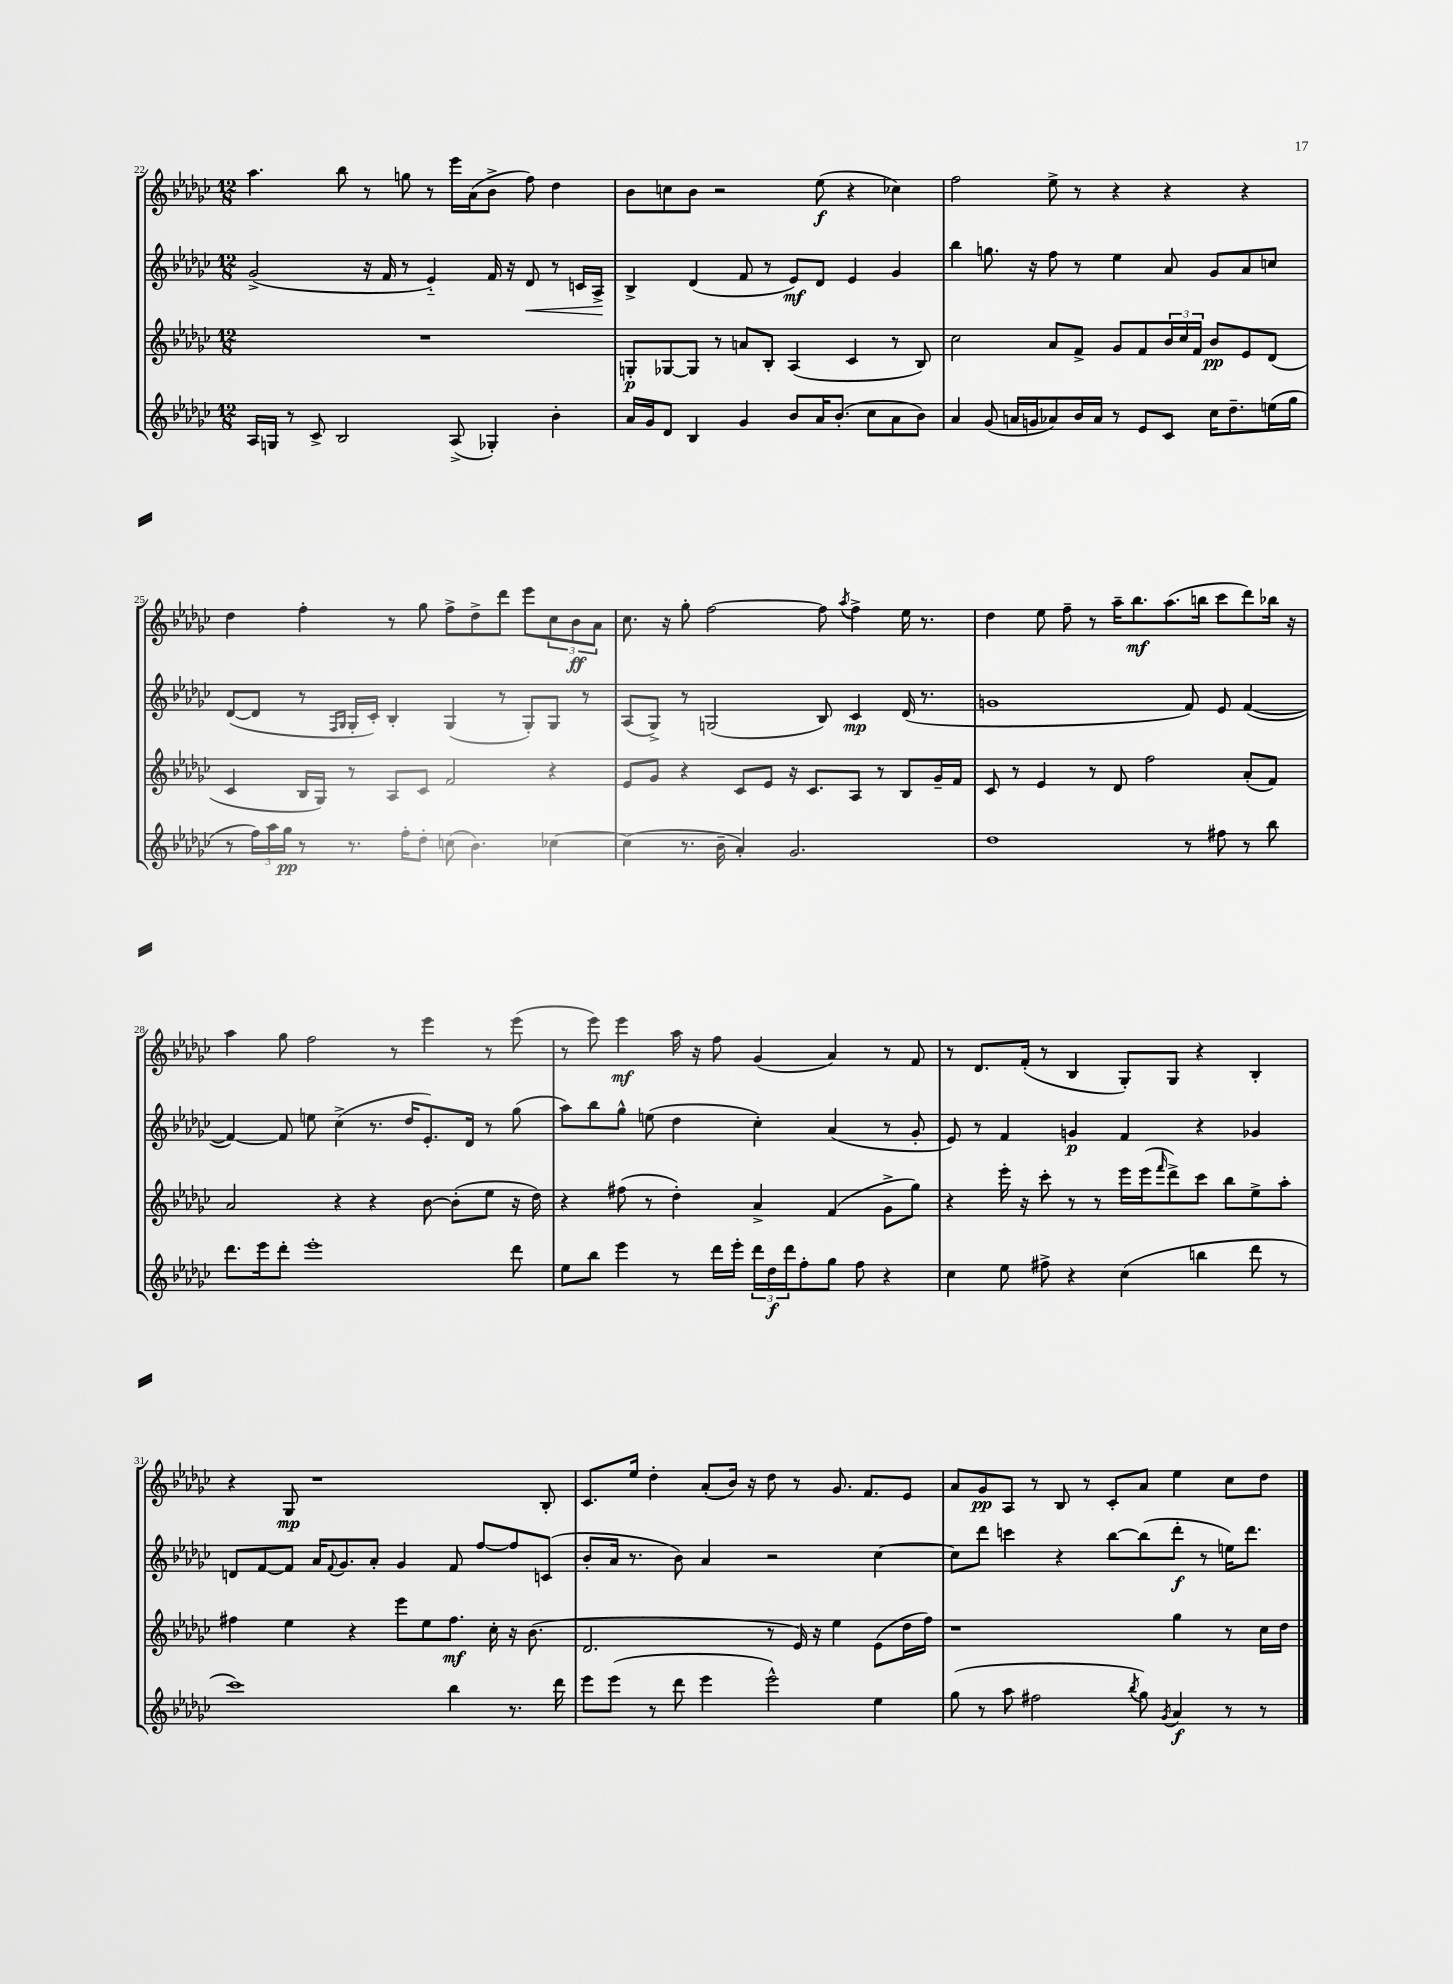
<<
\new StaffGroup <<
\new Staff = "s0" {
    \clef treble \key ges \major \numericTimeSignature \time 12/8
    aes''4. bes''8 r8 g''8 r8 ees'''16 aes'16( bes'8-> f''8) des''4 |
    bes'8 c''8 bes'8 r2 ees''8\f( r4 ces''4) |
    f''2 ees''8-> r8 r4 r4 r4 |
    des''4 f''4-. r8 ges''8 f''8-> des''8-> des'''8 ees'''8 \tuplet 3/2 { ces''8 bes'8\ff aes'8 } |
    ces''8. r16 ges''8-. f''2~ f''8 \acciaccatura { aes''8 } f''4-> ees''16 r8. |
    des''4 ees''8 f''8-- r8 aes''16-- bes''8.\mf aes''8.( b''16 ces'''8 des'''8) bes''16 r16 |
    aes''4 ges''8 f''2 r8 ees'''4 r8 ees'''8( |
    r8 ees'''8) ees'''4\mf aes''16 r16 f''8 ges'4( aes'4) r8 f'8 |
    r8 des'8. f'16-.( r8 bes4 ges8-.) ges8 r4 bes4-. |
    r4 ges8\mp r1 bes8-. |
    ces'8. ees''16 des''4-. aes'8-.( bes'16) r16 des''8 r8 ges'8. f'8. ees'8 |
    aes'8 ges'8\pp aes8 r8 bes8 r8 ces'8-. aes'8 ees''4 ces''8 des''8 \bar "|." |
}
\new Staff = "s1" {
    \clef treble \key ges \major \numericTimeSignature \time 12/8
    ges'2->( r16 f'16 r8 ees'4-_) f'16 r16 des'8\< r8 c'16 aes16->\! |
    bes4-> des'4( f'8 r8 ees'8\mf) des'8 ees'4 ges'4 |
    bes''4 g''8. r16 f''8 r8 ees''4 aes'8 ges'8 aes'8 c''8 |
    des'8~( des'8 r8 \grace { f16 ges16 } ges16-. ces'16-.) bes4-. ges4( r8 ges8-.) ges8 r8 |
    aes8( ges8->) r8 g2( bes8) ces'4\mp des'16( r8. |
    g'1 f'8) ees'8 f'4~( |
    f'4~) f'8 e''8 ces''4->( r8. des''16 ees'8.-.) des'16 r8 ges''8( |
    aes''8) bes''8 ges''8-^ e''8( des''4 ces''4-.) aes'4( r8 ges'8-. |
    ees'8) r8 f'4 g'4\p f'4 r4 ges'4 |
    d'8 f'8~ f'8 aes'16 \appoggiatura { f'8 } ges'8. aes'8-. ges'4 f'8 f''8~ f''8 c'8( |
    bes'8-. aes'16 r8. bes'8) aes'4 r2 ces''4~ |
    ces''8 des'''8 c'''4 r4 bes''8~ bes''8( des'''8-.\f r8 e''16) des'''8. \bar "|." |
}
\new Staff = "s2" {
    \clef treble \key ges \major \numericTimeSignature \time 12/8
    R1. |
    g8-.\p ges8~ ges8 r8 a'8 bes8-. aes4( ces'4 r8 bes8) |
    ces''2 aes'8 f'8-> ges'8 f'8 \tuplet 3/2 { bes'16 ces''16 f'16 } bes'8\pp ees'8 des'8( |
    ces'4 bes16 ges16) r8 aes8 ces'8 f'2 r4 |
    ees'8 ges'8 r4 ces'8 ees'8 r16 ces'8. aes8 r8 bes8 ges'16-- f'16 |
    ces'8 r8 ees'4 r8 des'8 f''2 aes'8-.( f'8) |
    aes'2 r4 r4 bes'8~ bes'8-.( ees''8 r16 des''16) |
    r4 fis''8( r8 des''4-.) aes'4-> f'4( ges'8-> ges''8) |
    r4 ees'''16-. r16 ces'''8-. r8 r8 ees'''16 ees'''16( \grace { f'''16 } des'''8->) ces'''8 bes''8 ees''8-> aes''8-. |
    fis''4 ees''4 r4 ees'''8 ees''8 fis''8.\mf ces''16-. r16 bes'8.( |
    des'2. r8 ees'16) r16 ees''4 ees'8( des''16 f''16) |
    r1 ges''4 r8 ces''16 des''16 \bar "|." |
}
\new Staff = "s3" {
    \clef treble \key ges \major \numericTimeSignature \time 12/8
    aes16 g16 r8 ces'8-> bes2 aes8->( ges4-.) bes'4-. |
    aes'16 ges'16 des'8 bes4 ges'4 bes'8 aes'16 bes'8.-.( ces''8 aes'8 bes'8) |
    aes'4 ges'8( a'16 g'16 aes'8) bes'16 aes'16 r8 ees'8 ces'8 ces''16 des''8.-- e''16( ges''16 |
    r8 \tuplet 3/2 { f''16) aes''16 ges''16\pp } r8 r8. f''16-. des''8-. c''8( bes'4.) ces''4~ |
    ces''4( r8. bes'16-- aes'4-.) ges'2. |
    des''1 r8 fis''8 r8 bes''8 |
    des'''8. ees'''16 des'''8-. ees'''1-. des'''8 |
    ees''8 bes''8 ees'''4 r8 des'''16 ees'''16-. \tuplet 3/2 { des'''16 des''16\f des'''16 } f''8-. ges''8 f''8 r4 |
    ces''4 ees''8 fis''8-> r4 ces''4( b''4 des'''8 r8 |
    ces'''1) bes''4 r8. des'''16 |
    ees'''8 ees'''8( r8 des'''8 ees'''4 ees'''2-^) ees''4 |
    ges''8( r8 aes''8 fis''2 \acciaccatura { bes''8 } ges''8) \acciaccatura { ges'8 } aes'4\f r8 r8 \bar "|." |
}
>>
>>
\layout { \context { \Score currentBarNumber = #22 } }
